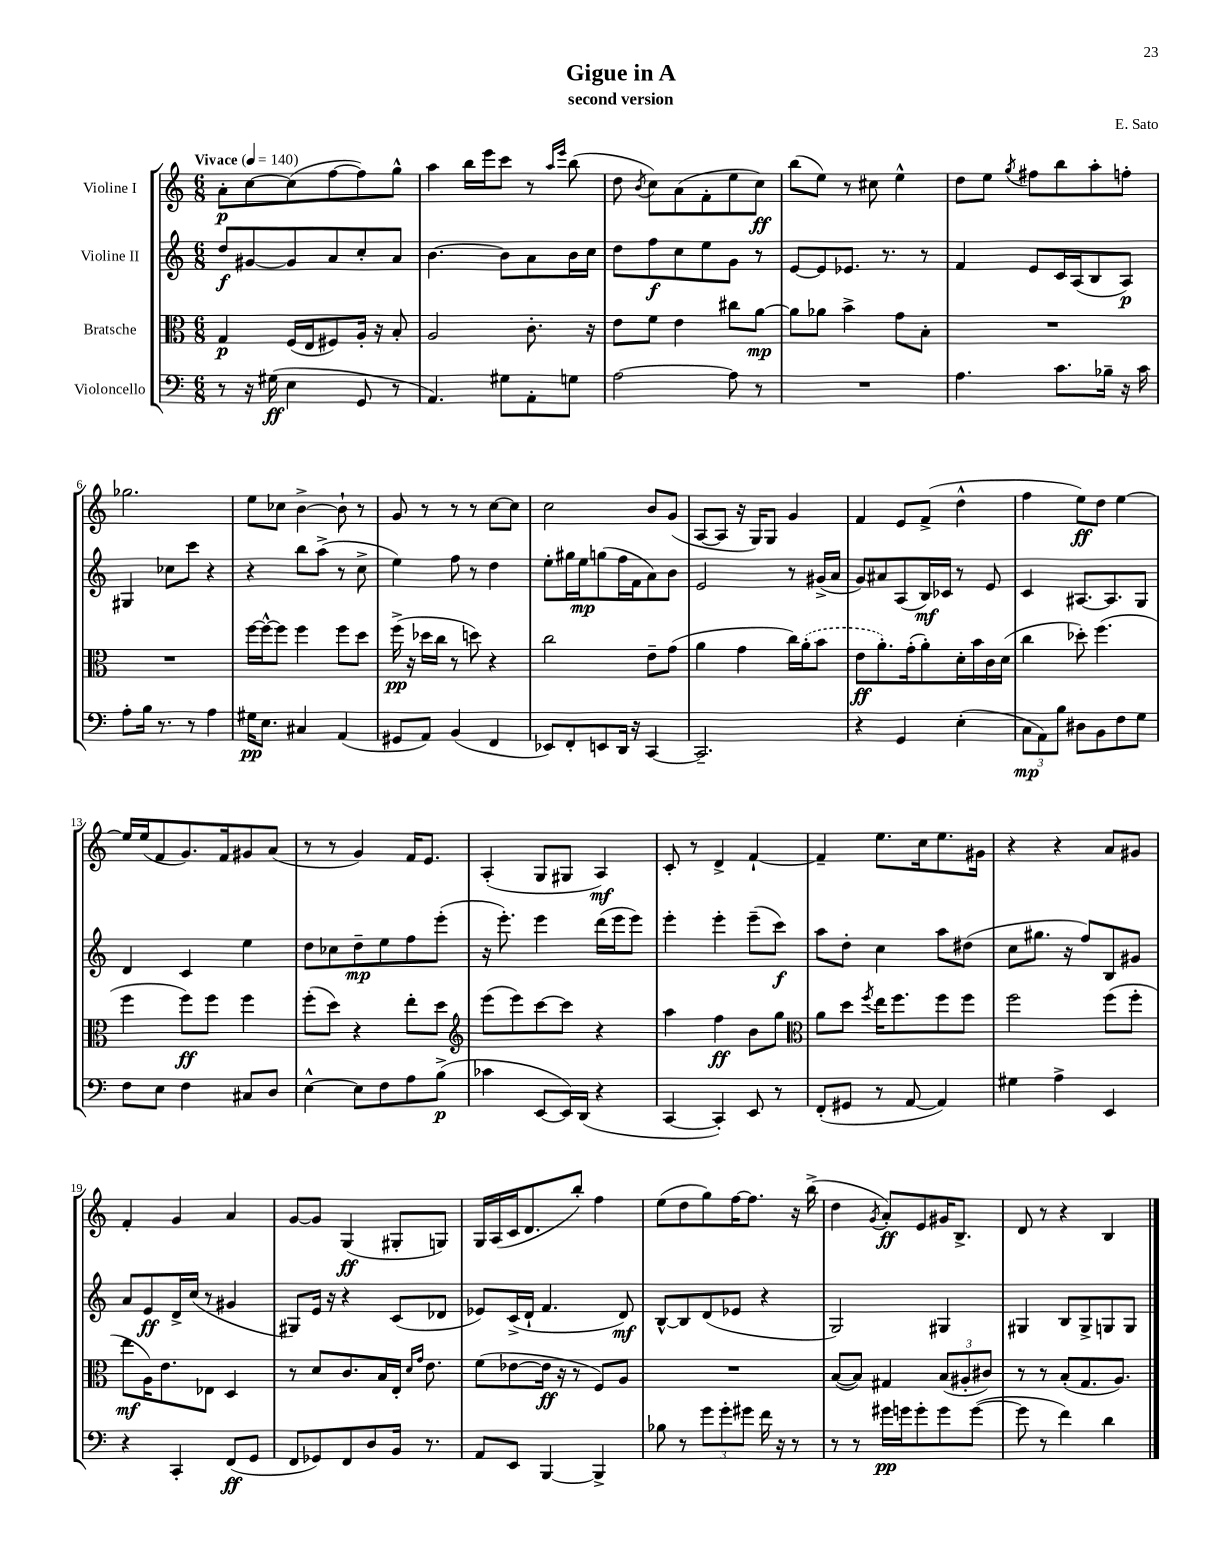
\header { title = "Gigue in A" composer = "E. Sato" subtitle = "second version" }
<<
\new StaffGroup <<
\new Staff = "s0" \with { instrumentName = "Violine I" } {
    \clef treble \key c \major \numericTimeSignature \time 6/8 \tempo "Vivace" 4 = 140
    \autoBeamOff a'8[-.\p c''8~ c''8( f''8~ f''8) g''8]-^ |
    a''4 b''16[ e'''16 c'''8] r8 \grace { a''16[ e'''16] } b''8( |
    d''8 \acciaccatura { b'8 } c''8[) a'8( f'8-. e''8 c''8]\ff) |
    b''8[( e''8]) r8 cis''8 e''4-^ |
    d''8[ e''8] \acciaccatura { g''8 } fis''8[ b''8 a''8-. f''8]-. |
    ges''2. |
    e''8[ ces''8] b'4~-> b'8-! r8 |
    g'8 r8 r8 r8 c''8[~ c''8] |
    c''2 b'8[ g'8]( |
    a8[~ a8] r16 g16[) g8] g'4 |
    f'4 e'8[ f'8]->( d''4-^ |
    f''4 e''8[\ff) d''8] e''4~ |
    e''16[ e''16( f'8 g'8.) f'16 gis'8 a'8]( |
    r8 r8 g'4) f'16[ e'8.] |
    a4-.( g8[ gis8] a4\mf) |
    c'8-. r8 d'4-> f'4~-! |
    f'4-- e''8.[ c''16 e''8. gis'16] |
    r4 r4 a'8[ gis'8] |
    f'4-. g'4 a'4 |
    g'8[~ g'8] g4\ff( gis8[-. g8]) |
    g16[ a16( c'16 d'8. b''8]-.) f''4 |
    e''8[( d''8 g''8) f''16~ f''8.] r16 b''16->( |
    d''4 \acciaccatura { g'8 } a'8[-.\ff) e'8 gis'16 b8.]-> |
    d'8 r8 r4 b4 \bar "|." |
}
\new Staff = "s1" \with { instrumentName = "Violine II" } {
    \clef treble \key c \major \numericTimeSignature \time 6/8
    \autoBeamOff d''8[\f gis'8~ gis'8 a'8 c''8-. a'8] |
    b'4.~ b'8[ a'8 b'16 c''16] |
    d''8[ f''8\f c''8 e''8 g'8] r8 |
    e'8[~ e'8 ees'8.] r8. r8 |
    f'4 e'8[ c'16 a16( b8 a8]\p) |
    gis4 ces''8[ c'''8] r4 |
    r4 b''8[ a''8]->( r8 c''8-> |
    e''4) f''8 r8 d''4 |
    e''8[-. gis''16 e''16\mp g''8( f''16 f'16 a'8) b'8] |
    e'2 r8 gis'16[->( a'16] |
    g'8[) ais'8 a8( b16\mf) ces'16] r8 e'8 |
    c'4 ais8.[~ ais8. g8] |
    d'4 c'4 e''4 |
    d''8[ ces''8 d''8--\mp e''8 f''8 e'''8]-.( |
    r16 e'''8.-.) e'''4 d'''16[( e'''16 e'''8]) |
    e'''4-. e'''4-. e'''8[--( c'''8]\f) |
    a''8[ d''8]-. c''4 a''8[ dis''8]( |
    c''8[ gis''8.] r16 f''8[) b8 gis'8] |
    a'8[ e'8\ff d'16-> c''16]( r8 gis'4 |
    gis8[) e'16] r16 r4 c'8[( des'8] |
    ees'8[) c'16->( d'16]-! f'4. d'8\mf) |
    b8[~-^ b8 d'8( ees'8] r4 |
    g2) gis4 |
    gis4 b8[ gis8-> g8 g8] \bar "|." |
}
\new Staff = "s2" \with { instrumentName = "Bratsche" } {
    \clef alto \key c \major \numericTimeSignature \time 6/8
    \autoBeamOff g4\p f16[( e16 fis8) a16]-. r16 b8-. |
    a2 c'8.-. r16 |
    e'8[ f'8] e'4 cis''8[ a'8]~\mp |
    a'8[ aes'8] b'4-> g'8[ b8]-. |
    R2. |
    R2. |
    f''16[~ f''16~-^ f''8] f''4 f''8[ d''8] |
    f''16->\pp( r16 des''16[ c''16] r8 d''8) r4 |
    c''2 e'8[-- g'8]( |
    a'4 g'4 c''16[) \once \slurDashed a'16-.( b'8] |
    e'8[\ff a'8.-.) g'16-.( a'8-.) d'16-. b'16 c'16 d'16]( |
    c''4 des''8-.) f''4.( |
    f''4 f''8[\ff) f''8] f''4 |
    f''8[-.( d''8]) r4 e''8[-. d''8] |
    \clef treble e'''8[( e'''8) c'''8~ c'''8] r4 |
    a''4 f''4\ff b'8[ g''8] |
    \clef alto a'8[ d''8] \acciaccatura { f''8 } e''16[ f''8. f''8 f''8] |
    f''2 f''8[( f''8]-. |
    e''8[\mf a16) e'8. ees8] d4 |
    r8 d'8[ c'8. b16 e16]-. \grace { d'16[ g'16] } e'8. |
    f'8[( ees'8~ ees'16]\ff r16 r8 f8[) a8] |
    R2. |
    b8[~( b8]) gis4 \tuplet 3/2 { b8[( ais8-. cis'8]) } |
    r8 r8 b8[-.( g8. a8.]) \bar "|." |
}
\new Staff = "s3" \with { instrumentName = "Violoncello" } {
    \clef bass \key c \major \numericTimeSignature \time 6/8
    \autoBeamOff r8 r16 gis16\ff( e4 g,8 r8 |
    a,4.) gis8[ a,8-. g8] |
    a2~ a8 r8 |
    R2. |
    a4. c'8.[ bes16]-- r16 c'16 |
    a8[-. b16] r8. r8 a4 |
    gis16[\pp e8.] cis4 a,4( |
    gis,8[ a,8]) b,4( f,4 |
    ees,8[) f,8-. e,8 d,16] r16 c,4~ |
    c,2.-- |
    r4 g,4 e4-.( |
    \tuplet 3/2 { c8[\mp a,8) b8] } dis8[ b,8 f8 g8] |
    f8[ e8] f4 cis8[ d8] |
    e4~-^ e8[ f8 a8 b8]->\p( |
    ces'4 e,8[~ e,16) d,16]( r4 |
    c,4~ c,4-.) e,8 r8 |
    f,8[-.( gis,8] r8 a,8~ a,4) |
    gis4 a4-> e,4 |
    r4 c,4-. f,8[\ff( g,8] |
    f,8[ ges,8) f,8 d8 b,16] r8. |
    a,8[ e,8] b,,4~ b,,4-> |
    bes8 r8 \tuplet 3/2 { g'8[ g'8-. gis'8] } f'16 r16 r8 |
    r8 r8 gis'16[\pp g'16 g'8-. g'8 g'8]~( |
    g'8 r8 f'4) d'4 \bar "|." |
}
>>
>>
